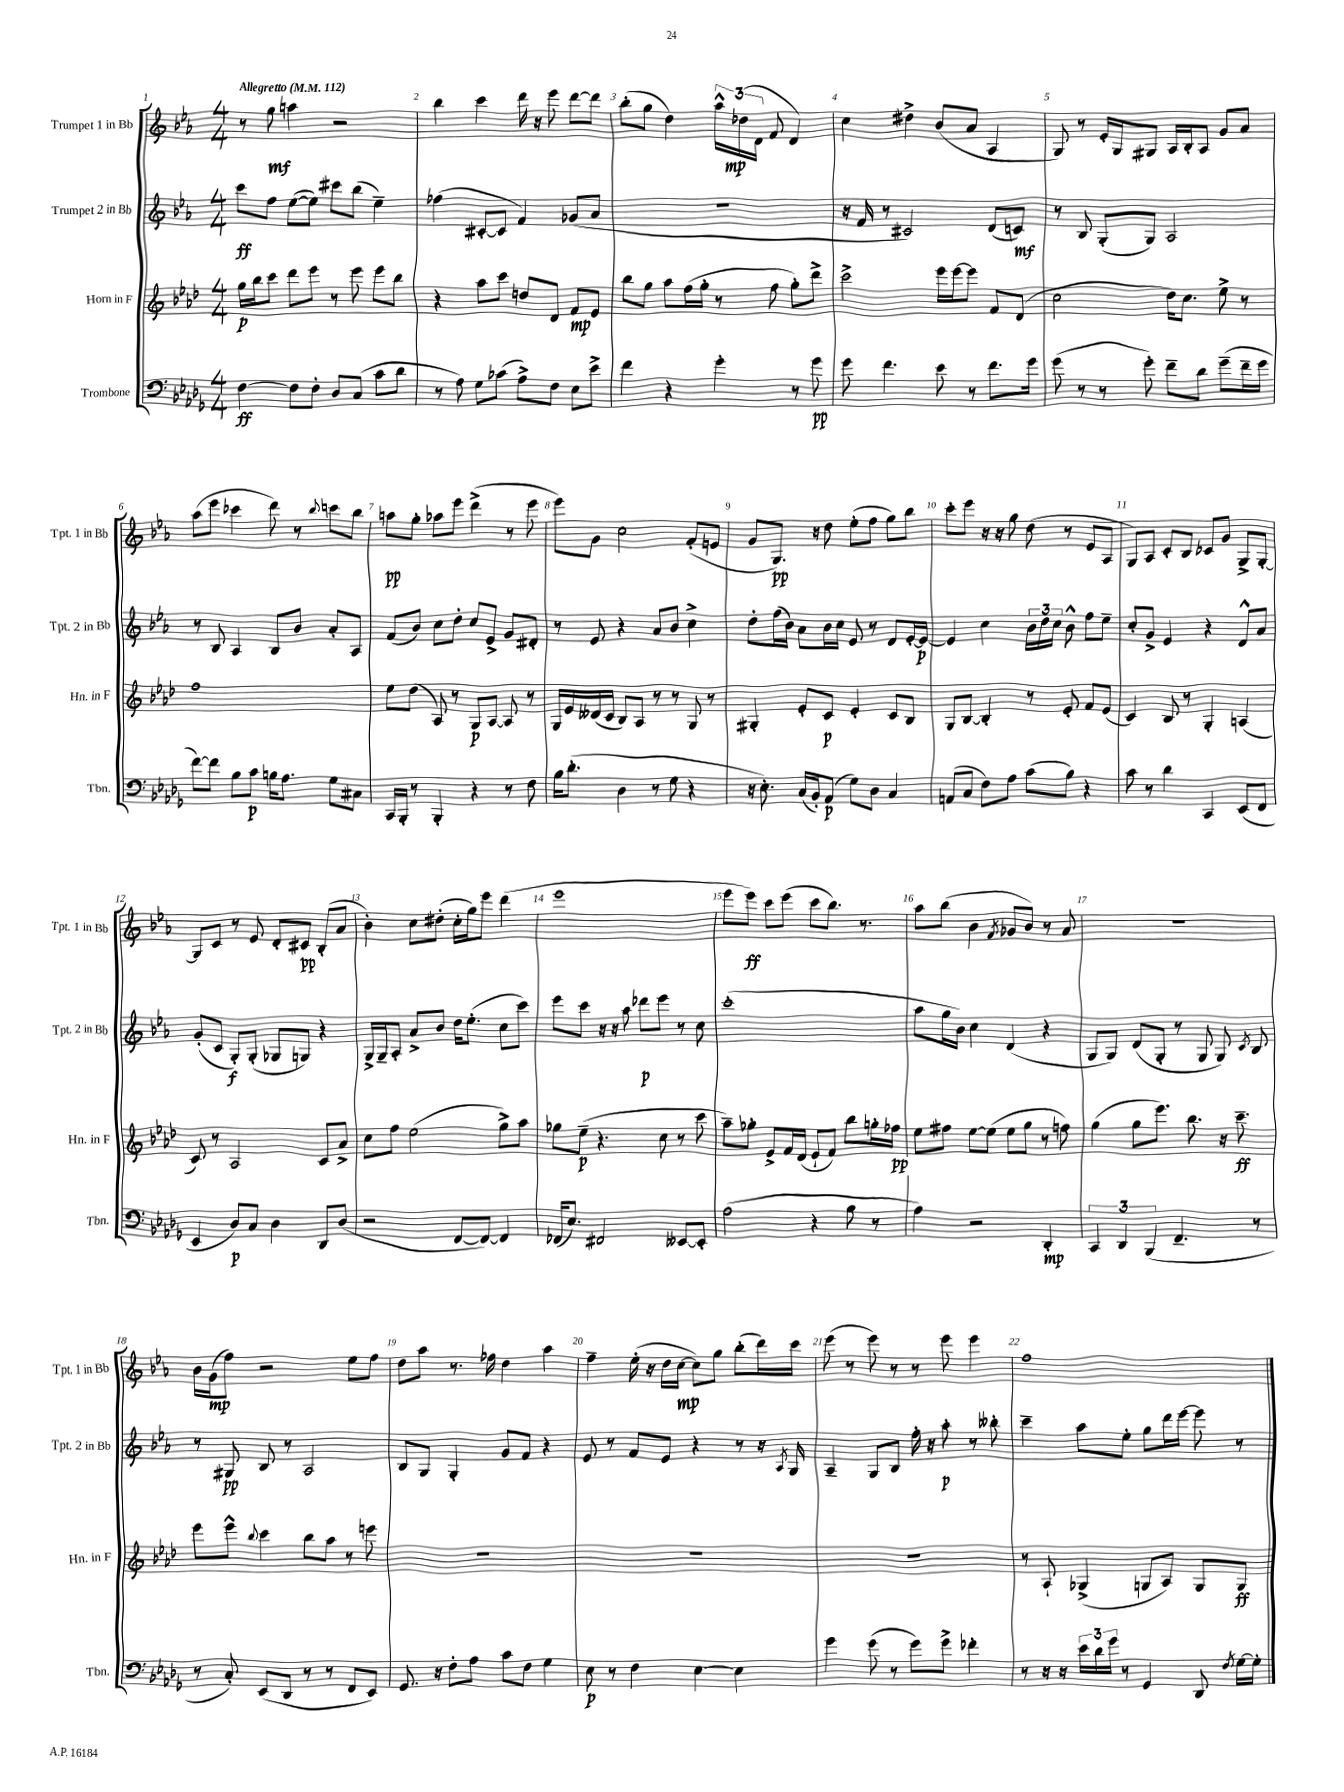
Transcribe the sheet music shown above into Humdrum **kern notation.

**kern	**kern	**kern	**kern
*staff4	*staff3	*staff2	*staff1
*clefF4	*clefG2	*clefG2	*clefG2
*k[b-e-a-d-g-]	*k[b-e-a-d-]	*k[b-e-a-]	*k[b-e-a-]
*M4/4	*M4/4	*M4/4	*M4/4
*MM112	*MM112	*MM112	*MM112
[4F	16gg	8ccc	8r
.	16bb-	.	.
.	8ccc	8ff	8gg
8F]	8ddd-	([8ee-	4aa
8F'	8eee-	8ee-])	.
8D-	8r	8ccc#	2r
(8C	8eee-	(8bb-	.
8c	8eee-	4ee-~)	.
8d-	8bb-	.	.
=	=	=	=
8r	4r	(4ff-	4bb-
8A-)	.	.	.
8G-	8aa-	[8c#'	4ccc
(8c-	8ccc	8c#]	.
8A-^)	8dd	4f)	16ddd
.	.	.	16r
8F	8d-	.	8eee-
8E-	8f	(8g-	[8ddd
8e-^	8e-	8a-	8ddd]
=	=	=	=
4f	8bb-	1r	(8bb-'
.	8gg	.	8gg
4r	8aa-	.	4dd)
.	(16ff	.	.
.	16gg'	.	.
4g-'	8r	.	24aa-^^
.	.	.	(24dd-
.	.	.	24d
.	8ff	.	8f
8r	8gg')	.	4d)
8g-	8ddd-^	.	.
=	=	=	=
8g-	2ccc^	16r	4cc
.	.	16f	.
4.f	.	8r	.
.	.	2c#)	4dd#^
8e-	16eee-	.	(8b-
.	[16eee-	.	.
8r	8eee-]	.	8a-
8.f	8f	(8d	4A-
.	(8d-	8c)	.
16g-	.	.	.
=	=	=	=
(8g-	2cc	8r	8G)
8r	.	8B-	8r
8r	.	(8G'	16e-'
.	.	.	16G
8g-')	.	8G)	8G#
8f~	16dd-)	2A-	16A-
.	8.cc	.	16B-'
8d-	.	.	8A-
(8g-~	8ee-^	.	8g
16f~	8r	.	8a-
16g-	.	.	.
=	=	=	=
[8f)	1ff	8r	(8aa-
8f]	.	8B-	8eee-
8B-	.	4A-	4ccc-
8c	.	.	.
16B	.	8B-	8ddd)
8.A-	.	.	.
.	.	8b-	8r
.	.	.	8qqbb-
8G-	.	8a-'	8ccc
8C#	.	8A-	8bb-
=	=	=	=
16CC	8ee-	(8f	8aa
16BBB-'	.	.	.
8r	(8dd-	8b-)	8gg'
4BBB-'	8A-)	8cc	8aa-
.	8r	8dd'	8eee-
4r	8G	8cc	(4ddd^
.	[8A-	8e-^	.
8r	8A-]	8g	8r
8F	8r	8d#'	8eee-
=	=	=	=
16B-	16G	8r	8eee-)
(8.d-'	16e-	.	.
.	(16d--	8e-	8g
.	16c	.	.
4D-	8B-)	4r	2cc
.	8A-	.	.
8r	8r	8a-	.
8G-	8r	8b-	.
4r	8G	4cc^	(8f'
.	8r	.	8e
=	=	=	=
16r	4G#'	8dd'	8g
8.E-')	.	.	.
.	.	(16ff	8.G)
.	.	16b-)	.
(16C	8e-'	8a-	.
16BB-')	.	.	16r
(8AA-	8c	16b-	8dd
.	.	16cc	.
8G-)	4e-'	8e-	(8ee-'
8D-	.	8r	8ff
4C	8c	8d	8gg)
.	8B-	[16e-'	8bb-
.	.	16e-_	.
=	=	=	=
(8AA	8G	4e-]	8ccc'
8C	[8B-	.	8eee-
8F)	4B-']	4cc	16r
.	.	.	16r
8A-	.	.	8gg
(8c	8r	24b-	(8dd
.	.	24dd	.
.	.	24cc	.
8B-)	8e-'	8b-^^	8r
4r	8f	8ff	8e-
.	(8e-	8ee-~	8A-
=	=	=	=
8c	4c)	8cc'	8G)
8r	.	8g^	8A-
4d-	8B-	4e-	8c'
.	8r	.	8B-
4CC	4G'	4r	8c-
.	.	.	8g
(8EE-	(4A	8d^^	8G^
8FF	.	8a-	[8G'
=	=	=	=
4EE-	8c)	(8g'	8G]
.	8r	8c	8c
8D-)	2A-	8G')	8r
8C	.	(8G'	8e-
4D-	.	8G-	8d'
.	.	8G)	8c#
8DD-	8c	4r	(8B-'
(8D-	8a-^	.	8a-
=	=	=	=
2r	8cc	16G^	4b-')
.	.	16G~	.
.	8ff	8A-'	.
.	(2ee-	8a-^	8cc
.	.	8b-	(8dd#'
[8FF	.	16dd	16cc'
.	.	(8.ee-'	16gg)
8FF_)	.	.	8eee-
4FF]	8gg^)	8cc	(4ddd
.	8aa-	8ccc)	.
=	=	=	=
(16FF-	8gg-	8eee-	1eee-
8.E-)	.	.	.
.	(8ee-~	8ccc	.
2FF#	4.r	16r	.
.	.	16r	.
.	.	8aa-	.
.	.	8ddd-	.
.	8cc	8eee-	.
[8EE--	8r	8r	.
8EE--']	8ccc	8cc	.
=	=	=	=
(2A-	8aa-~)	(1ccc'	8eee-
.	8gg-'	.	8eee-)
.	8e-^	.	8ccc
.	16f	.	(8eee-
.	(16d-	.	.
4r	8e-`	.	8ccc
.	8f)	.	8.bb-)
8B-	8bb-	.	.
.	.	.	8.r
8r	16gg'	.	.
.	16ff-	.	.
=	=	=	=
4A-)	8ee-	8aa-	8aa-
.	8ff#	16gg	(8bb-
.	.	16b-)	.
2r	[8ee-	4cc	4b-
.	(8ee-]	.	.
.	.	.	8qf
.	8ee-	(4d	8g-
.	8gg	.	8b-)
4DD-'	8r	4r	8r
.	8ff)	.	8a-
=	=	=	=
6CC	(4gg	8G	1r
.	.	8G)	.
6DD-	.	.	.
.	8gg	(8d	.
(6BBB-	.	.	.
.	8.eee-)	8G'	.
4.FF~	.	8r	.
.	8.bb-	.	.
.	.	8G	.
.	16r	8G)	.
.	8.ccc~	.	.
.	.	8qc	.
8r	.	8B-	.
=	=	=	=
8r	8eee-	8r	16b-
.	.	.	(16g
8C')	8eee-^^	8G#	8ff)
.	8qqbb-	.	.
(8EE-	4ccc	8B-	2r
8DD-	.	8r	.
8r	8bb-	2A-	.
8r	8aa-	.	.
8FF	8r	.	8ee-
8EE-)	8eee	.	8ff
=	=	=	=
8.GG-	1r	8B-	8dd
.	.	8G	8aa-
16r	.	.	.
8F'	.	4G'	8.r
8A-	.	.	.
.	.	.	16ff-
8c	.	8g	4dd
8F	.	8f	.
4G-	.	4r	4aa-
=	=	=	=
8E-	1r	8e-	4ff~
8r	.	8r	.
4F	.	8f	(16ee-'
.	.	.	16r
.	.	8e-	16dd
.	.	.	[16cc
[4E-	.	4r	8cc])
.	.	.	8gg
4E-]	.	8r	(8bb-'
.	.	16r	16ddd)
.	.	8qA-	.
.	.	16G	16ccc
=	=	=	=
4g-	1r	4A-~	(8eee-
.	.	.	8r
(8g-	.	8G	8eee-)
8r	.	8B-	8r
8g-)	.	16ff'	8r
.	.	16r	.
8g-^	.	8aa-'	8eee-
4f-'	.	8r	4eee-
.	.	8bb--'	.
=	=	=	=
8r	8r	4ccc~	1ff
16r	8A-`	.	.
16r	.	.	.
24e-	(4G-^	8aa-	.
24d-	.	.	.
24g-	.	.	.
8r	.	8ee-'	.
4GG-	8G	8gg	.
.	8A-)	16ddd	.
.	.	[16eee-	.
8DD-	8G	8eee-]	.
8qF	.	.	.
[16G-	8G	8r	.
16G-']	.	.	.
==	==	==	==
*-	*-	*-	*-
